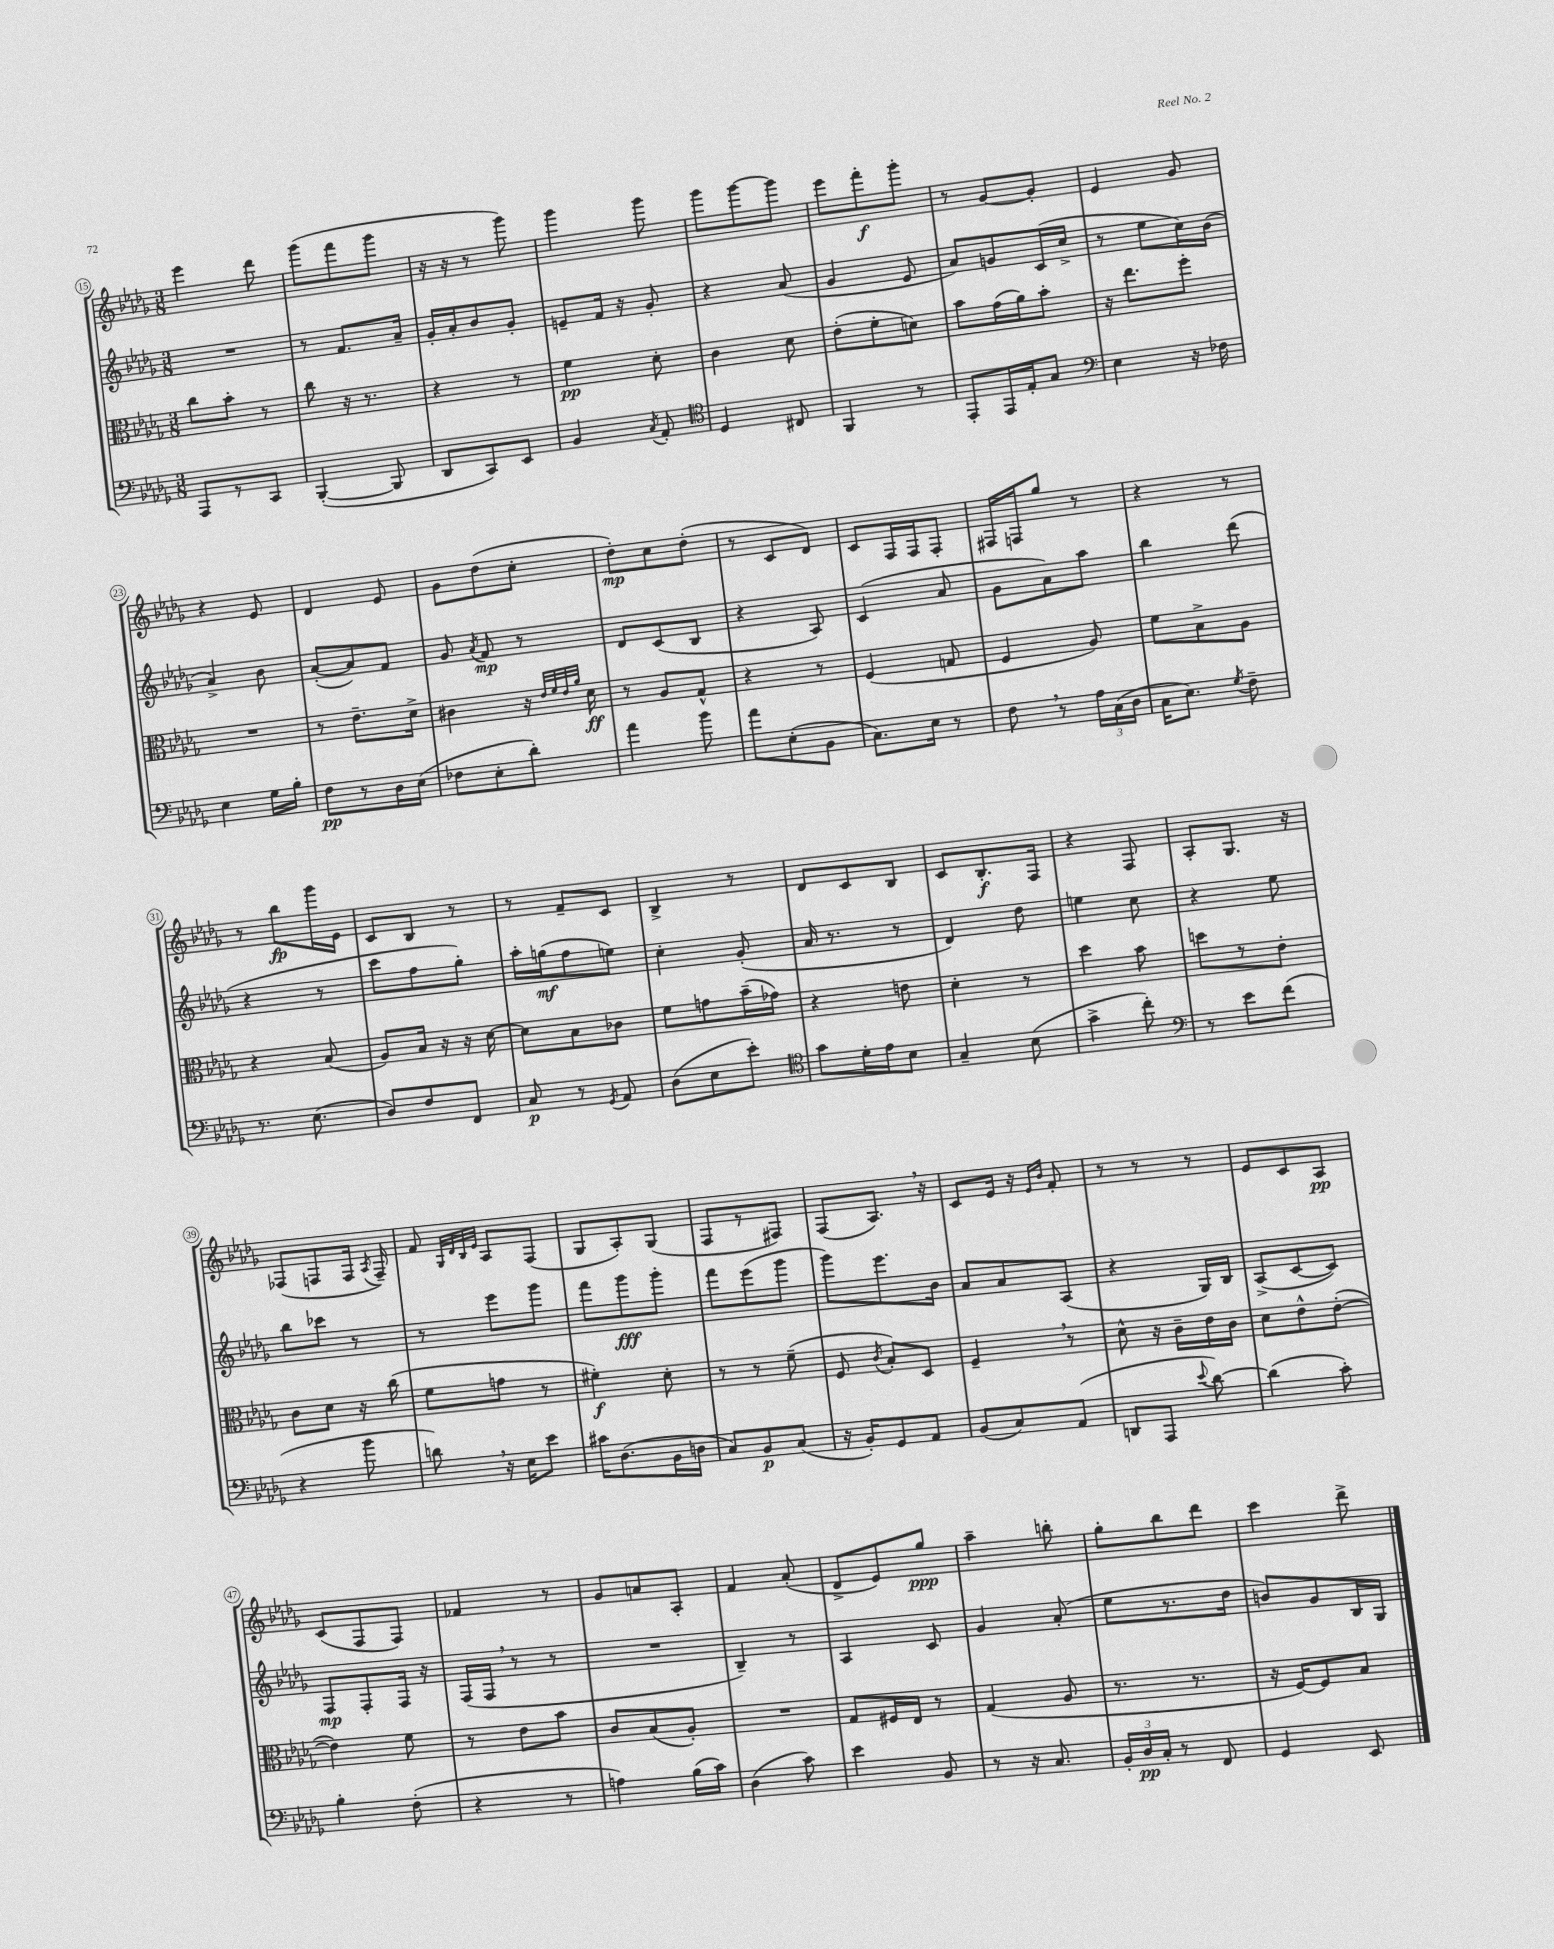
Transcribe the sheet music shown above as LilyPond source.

<<
\new StaffGroup <<
\new Staff = "s0" {
    \clef treble \key des \major \numericTimeSignature \time 3/8
    \autoBeamOff ees'''4 des'''8 |
    ges'''8[( f'''8 ges'''8] |
    r16 r16 r8 ges'''8) |
    ges'''4 ges'''8 |
    ges'''8[ ges'''8~ ges'''8] |
    ees'''8[ f'''8-.\f ges'''8]-. |
    r8 ges'8[~ ges'8]-. |
    ees'4 ges'8 |
    r4 ees'8 |
    des'4 ees'8 |
    ges'8[ des''8( c''8]-. |
    des''8[-.\mp) c''8 des''8]-.( |
    r8 c'8[ des'8]) |
    c'8[ f16 f16 f8]-. |
    fis16[ f16 ges''8] r8 |
    r4 r8 |
    r8 bes''8[\fp ges'''16 ees'16] |
    c'8[ bes8] r8 |
    r8 f'8[-- c'8] |
    bes4-> r8 |
    des'8[ c'8 bes8] |
    c'8[ bes8.-.\f f16] |
    r4 f8 |
    aes8[-. ges8.] r16 |
    fes8[( f8 f16] \acciaccatura { aes8 } f16--) |
    f'8 \grace { ges32[ des'32 bes32 ees'32] } aes8[ f8]( |
    ges8[ aes8-.) ges8]( |
    f8[ r8 fis8]) |
    f8[( aes8.]) \breathe r16 |
    c'8[ ees'16] r16 \grace { ees'16[ bes'16] } f'8-. |
    r8 r8 r8 |
    ees'8[ c'8 aes8]\pp |
    c'8[( f8 f8]) |
    fes'4 r8 |
    ges'8[ a'8 aes8]-. |
    f'4 aes'8-.( |
    des'8[-> ees'8) ges''8]\ppp |
    aes''4-- b''8-. |
    ges''8[-. bes''8 des'''8] |
    c'''4 des'''8-> \bar "|." |
}
\new Staff = "s1" {
    \clef treble \key des \major \numericTimeSignature \time 3/8
    \autoBeamOff R4. |
    r8 f'8.[ aes'16]-- |
    ges'16[-. aes'16-. bes'8 ges'8]-. |
    e'8[-- f'16] r16 ges'8-. |
    r4 aes'8( |
    ges'4 ees'8 |
    aes'8[) g'8 c'16( c''16]-> |
    r8 ees''8[ c''16) bes'16]( |
    aes'4->) bes'8 |
    aes'8[~-.( aes'8) f'8] |
    ges'8 \acciaccatura { aes'8 } f'8\mp r8 |
    des'8[ c'8( bes8] |
    r4 aes8) |
    c'4( aes'8 |
    ges'8[ aes'8) aes''8] |
    bes''4 des'''8( |
    r4 r8 |
    c'''8[ f''8 ges''8]-.) |
    aes''16[-. g''16\mf( f''8 e''8]) |
    c''4-. ges'8-.( |
    aes'16 r8. r8 |
    des'4) des''8 |
    e''4 c''8 |
    r4 ees''8 |
    bes''8[ ces'''8] r8 |
    r8 ees'''8[ ges'''8] |
    f'''8[ ges'''8\fff ges'''8]-. |
    f'''8[ ees'''8( ges'''8] |
    ges'''8[) ees'''8. bes'16] |
    aes'8[ aes'8 aes8]( |
    r4 ges16[) bes16] |
    aes8[->( c'8~ c'8]) |
    f8[\mp f8-. f16] r16 |
    f16[( f16] \breathe r8 r8 |
    R4. |
    bes4--) r8 |
    aes4 c'8 |
    ges'4 aes'8-.( |
    ees''8[ r8. des''16] |
    b'8[) ges'8 bes16 ges16] \bar "|." |
}
\new Staff = "s2" {
    \clef alto \key des \major \numericTimeSignature \time 3/8
    \autoBeamOff c''8[ bes'8]-. r8 |
    c''8 r16 r8. |
    r4 r8 |
    f'4\pp des'8-. |
    c'4 des'8 |
    ees'8[-.( f'8-. d'8]) |
    bes'8[ ges'16( aes'16) bes'8]-. |
    r16 ees''8.[ f''8]-. |
    R4. |
    r8 ees'8.[-- des'16]-> |
    cis'4 r16 \grace { ees'32[ f'32 ees'32 aes'32] } des'16\ff |
    r8 aes8[ ges8]-^ |
    r4 r8 |
    f4( g8 |
    f4 aes8) |
    f'8[ bes8-> aes8] |
    r4 bes8( |
    aes8[) bes16] r16 r16 des'16~ |
    des'8[ bes8 ces'8] |
    f'8[ g'8 bes'16--( ges'16]) |
    r4 e'8 |
    des'4-. r8 |
    des''4 bes'8 |
    d''8[ r8 ees'8]-. |
    c'8[ des'8] r16 c''16( |
    f'8[ g'8] r8 |
    fis'4-.\f) des'8-. |
    r8 r8 f'8--( |
    f8 \acciaccatura { c'8 } bes8[-.) des8] |
    f4-- \breathe r8 |
    des'8-^ r16 c'16[-- ees'16 c'16] |
    des'8[ ees'8-^ ees'8]~-.( |
    ees'4) f'8 |
    r8 ees'8[ bes'8] |
    c'8[ bes8( aes8]-.) |
    R4. |
    ges8[ fis16 ees16] r8 |
    ges4( aes8 |
    r8. r8. |
    r16 f16[~) f8 bes8] \bar "|." |
}
\new Staff = "s3" {
    \clef bass \key des \major \numericTimeSignature \time 3/8
    \autoBeamOff aes,,8[ r8 c,8] |
    bes,,4~-.( bes,,8 |
    des,8[ c,8) ees,8] |
    bes,4 \acciaccatura { c8 } aes,8-. |
    \clef tenor des4 cis8 |
    f,4 r8 |
    ees,8[-. ees,16 ees16-. ges8] |
    \clef bass ees4 r16 fes16 |
    ees4 ges16[ bes16]-. |
    f8[\pp r8 des16 ees16]( |
    fes8[ ees8-. des'8]-.) |
    aes'4 bes'8 |
    aes'8[ ees8-.( bes,8] |
    c8.[) ees16] r8 |
    f8 \breathe r8 \tuplet 3/2 { aes16[ c16( des16] } |
    c16[ ees8.]) \acciaccatura { ges8 } f8-- |
    r8. ees8.( |
    des8[) f8 f,8] |
    c8\p r8 \acciaccatura { ges,8 } aes,8 |
    des8[( ees8 ees'8]-.) |
    \clef tenor ges'8[ des'16-. ees'16 bes8] |
    ges4-- bes8( |
    ges'4-> c''8-.) |
    \clef bass r8 ees'8[ f'8]( |
    r4 bes'8 |
    d'8) \breathe r16 ees16[ ees'8] |
    cis'16[ des8.( bes,16 d16] |
    c8[) bes,8\p c8]( |
    r16 bes,16[-.) ges,8 aes,8] |
    bes,8[( c8) aes,8]( |
    d,8[ aes,,8] \appoggiatura { ees'8 } des'8~) |
    des'4( c'8-.) |
    bes4-. f8-.( |
    r4 r8 |
    a4) bes16[( c'16]) |
    des4( c'8) |
    ees'4 bes,8 |
    r8 r16 c8. |
    \tuplet 3/2 { bes,16[-. des16\pp c16]-. } r8 f,8 |
    ges,4 ees,8 \bar "|." |
}
>>
>>
\layout { \context { \Score currentBarNumber = #15 \override BarNumber.stencil = #(make-stencil-circler 0.1 0.3 ly:text-interface::print) } }
